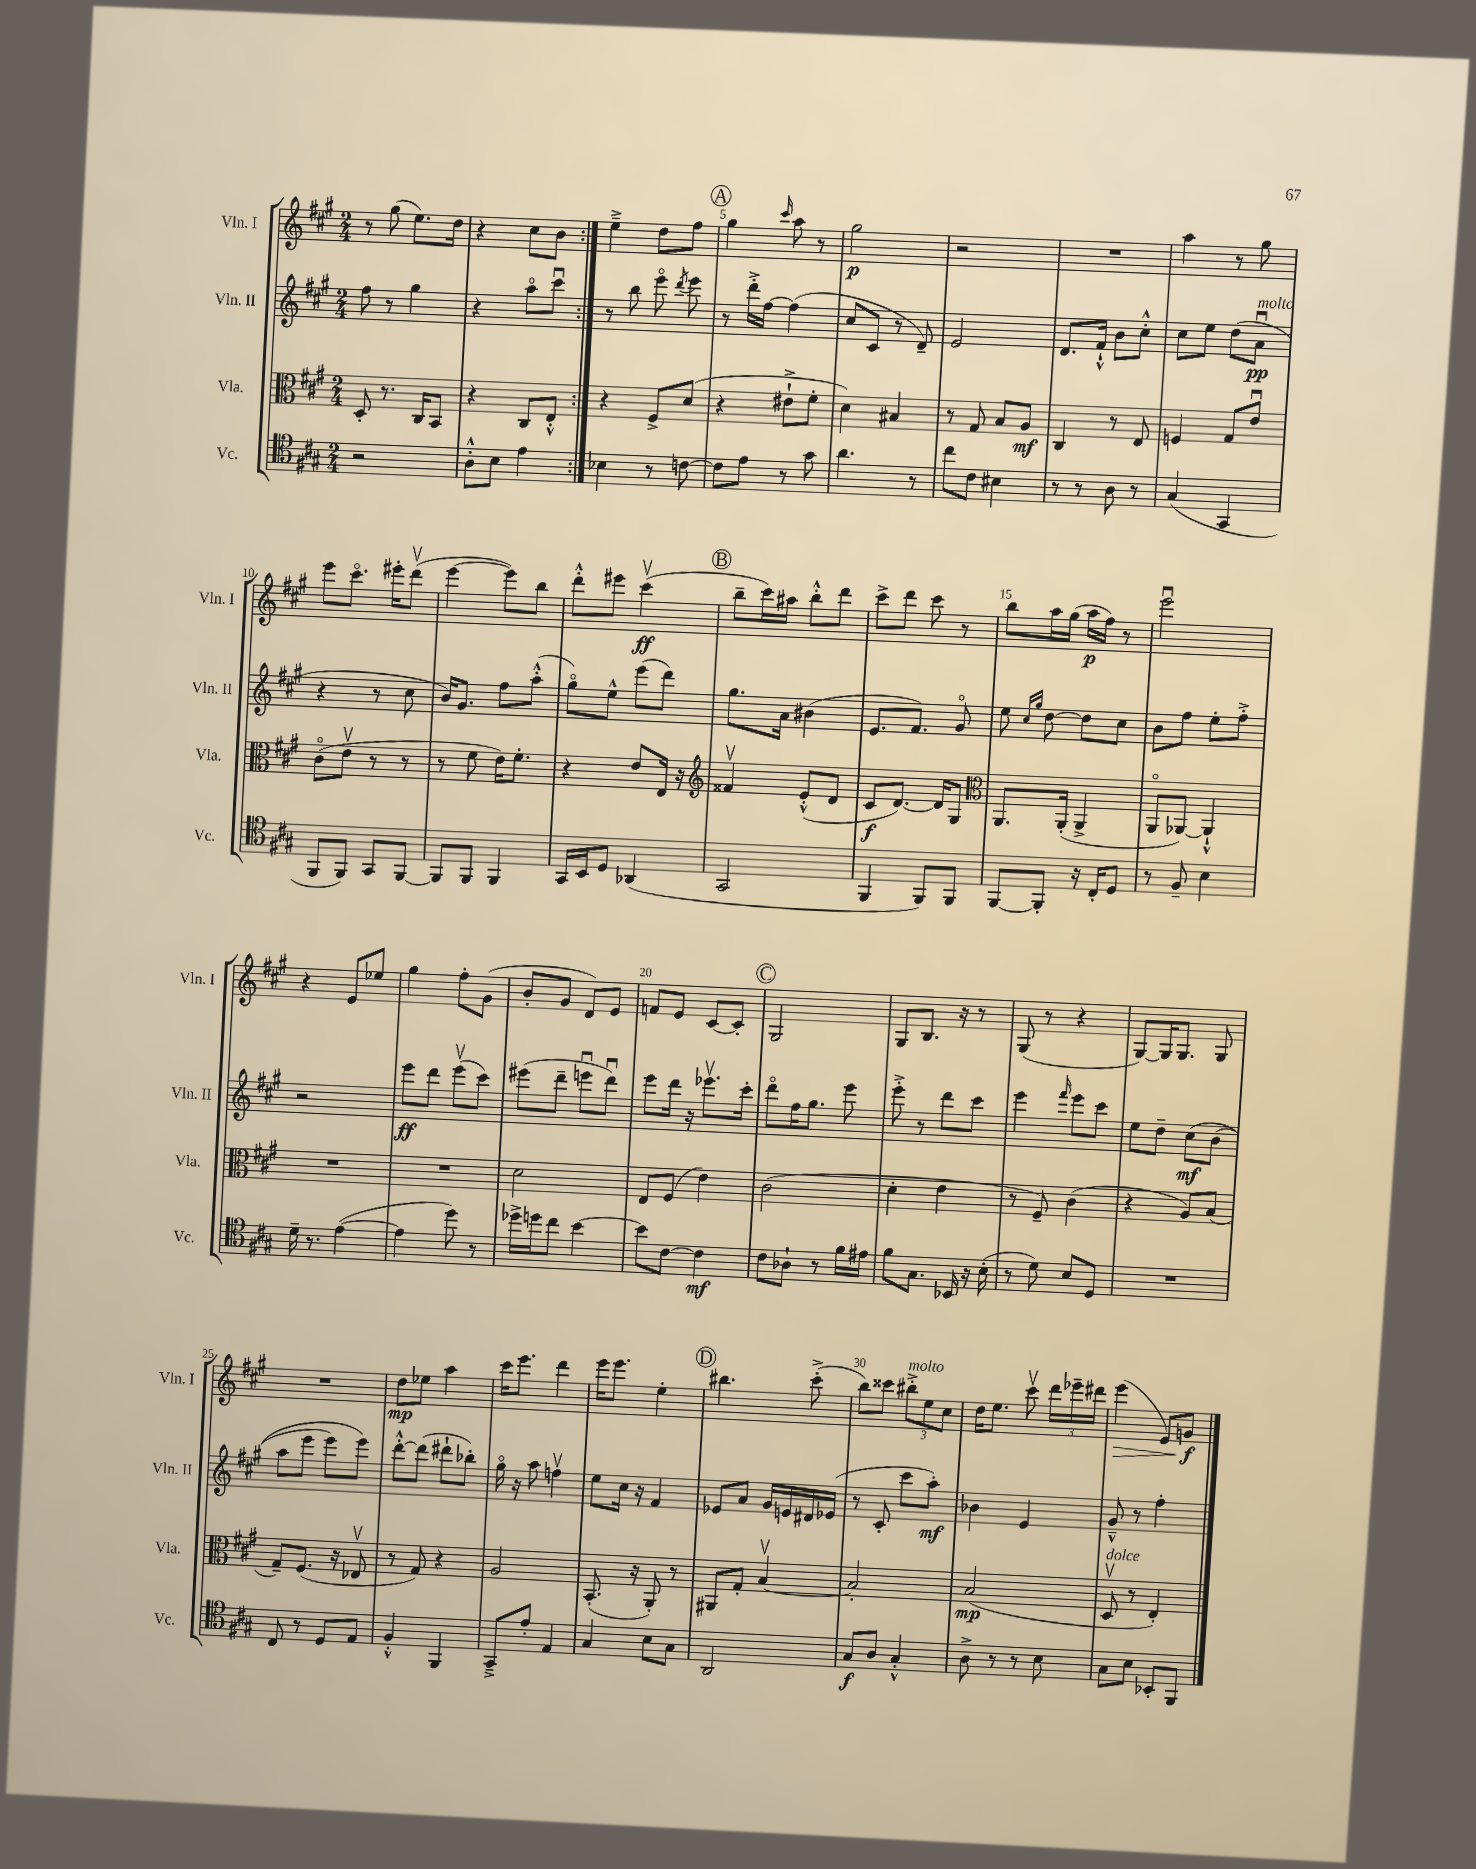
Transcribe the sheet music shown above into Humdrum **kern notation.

**kern	**kern	**kern	**kern
*staff4	*staff3	*staff2	*staff1
*clefC4	*clefC3	*clefG2	*clefG2
*k[f#c#g#]	*k[f#c#g#]	*k[f#c#g#]	*k[f#c#g#]
*M2/4	*M2/4	*M2/4	*M2/4
2r	8D'	8ff#	8r
.	8.r	8r	(8gg#
.	.	4gg#	8.ee)
.	16C#	.	.
.	8BB	.	.
.	.	.	16dd
=	=	=	=
8A'^^	4r	4r	4r
8B	.	.	.
4e	8C#	8aao	8cc#
.	8E'^^	8ccc#u	8b
=:|!	=:|!	=:|!	=:|!
4B-	4r	8r	4ee~^
.	.	8bb	.
8r	8F#^	8eeeo	8dd
.	.	8qddd	.
[8c	(8d	8eee	8ff#
=	=	=	=
8c]	4r	8r	4gg#
8e	.	16ddd'^	.
.	.	[16ff#	.
.	.	.	16qqccc#
8r	8e#`^	(4ff#]	8aa
8g#	8f#'	.	8r
=	=	=	=
4.a	4d)	8cc#	2gg#
.	.	8c#	.
.	4B#	8r	.
8r	.	8d~)	.
=	=	=	=
8cc#	8r	2e	2r
8c#	8G#	.	.
4B#	8B	.	.
.	8A	.	.
=	=	=	=
8r	4C#	8.d	2r
8r	.	.	.
.	.	16f#`^^	.
8A	8r	8b	.
8r	8E	8cc#'^^	.
=	=	=	=
(4G#	4F	8cc#	4aa
.	.	8ee	.
4GG#	8G#	(8dd	8r
.	8eu	8au	8gg#
=	=	=	=
8FF#	(8c#o	4r	8eee
8FF#)	8ev	.	8.ccc#o
8GG#	8r	8r	.
.	.	.	16eee#'
[8FF#	8r	8cc#	(8dddv
=	=	=	=
8FF#]	8r	16b)	[4eee
.	.	8.g#	.
8FF#	8f#	.	.
4FF#	16e)	8ff#	8eee])
.	8.f#'	.	.
.	.	(8aa'^^	8bb
=	=	=	=
16GG#	4r	8gg#o)	8ddd'^^
16BB	.	.	.
8D	.	8ee^^	8eee#
(4AA-	8e	(8eee	(4ccc#v
.	16E	8ddd)	.
.	16r	.	.
=	=	=	=
*	*clefG2	*	*
2GG#	4f##v	8.gg#	8bb~
.	.	.	16ccc#)
.	.	16a	16aa#
.	(8e'^^	(4b#	8bb'^^
.	8d	.	8ddd
=	=	=	=
4FF#	8c#	8.e	8ccc#^
.	[8.d)	.	8ddd
.	.	8.f#)	.
8FF#)	.	.	8ccc#
.	16d]	.	.
8FF#	8G#	8g#o	8r
=	=	=	=
*	*clefC3	*	*
[8FF#	8.AA	8ee	8bb
.	.	16qqcc#	.
.	.	16qqgg#	.
8FF#']	.	[8dd	16aa
.	(16AA'	.	(16gg#
16r	4AA^	8dd]	16aa
16C#'	.	.	16ff#)
8D	.	8cc#	8r
=	=	=	=
8r	8AAo	8b	2eeeu
8F#~	[8AA-)	8ff#	.
4B	4AA-`^^]	8ee'	.
.	.	8ff#'^	.
=	=	=	=
16d~	2r	2r	4r
8.r	.	.	.
([4e	.	.	8e
.	.	.	8ee-
=	=	=	=
4e]	2r	8eee	4gg#
.	.	8ddd	.
8dd)	.	(8eeev	8ff#'
8r	.	8ccc#)	(8g#
=	=	=	=
16dd-^	2d	(8eee#	8b'
16dd	.	.	.
8cc#	.	8ddd~	8g#
[4b	.	8eeeu	8d)
.	.	8dddu)	8e
=	=	=	=
8b]	8E	8eee	8f
[8c#	(8F#	16ddd	8e
.	.	16r	.
4c#]	4e)	8.eee-v	[8c#
.	.	.	8c#']
.	.	16ccc#'	.
=	=	=	=
8c#	(2c#	8dddo	2G#
8A-`	.	16ff#	.
.	.	8.gg#	.
8r	.	.	.
16f#	.	8eee	.
16e#	.	.	.
=	=	=	=
8f#	4d'	8eee'^	8G#
8.G#	.	8r	8.B
.	4e	8ddd	.
16BB-	.	.	16r
16r	.	8ccc#	8r
(16B'	.	.	.
=	=	=	=
8r	8r	4eee	(8G#
8d)	8F#~)	.	8r
.	.	16qqfff#	.
8B	(4c#	8eee	4r
8D	.	8ccc#	.
=	=	=	=
2r	4r	8ee	[8G#)
.	.	8dd~	16G#]
.	.	.	8.G#
.	8A)	&(8cc#	.
.	(8B	(8b	8G#
=	=	=	=
8C#	8G#~)	8aa	2r
8r	(8.F#	8eee	.
8D	.	8eee)	.
.	16r	.	.
8E	8E-v	8eee&)	.
=	=	=	=
4F#'^^	8r	[8ddd'^^	8dd
.	8G#)	(8ddd]	8ee-
4FF#	4r	8ddd#`	4aa
.	.	8bb-')	.
=	=	=	=
8GG#~^	2A	16gg#o	16ccc#
.	.	16r	8.eee
8e'	.	8aa	.
4E	.	4ffv	4ddd
=	=	=	=
4G#	(8.BB'	8ee	16eee
.	.	.	8.eee
.	.	16cc#	.
.	16r	16r	.
8B	8AA')	4f#	4ee'
8G#	8r	.	.
=	=	=	=
2AA	8AA#	8e-	4.bb#
.	8G#'	8a	.
.	[4Bv	16g#	.
.	.	16e	.
.	.	16d#	(8ccc#'^
.	.	(16e-	.
=	=	=	=
8G#	2B']	8r	8bb)
8A	.	8c#'	8ccc##
4G#'^^	.	8ccc#	12bb#'^
.	.	.	12ee
.	.	8aa')	.
.	.	.	12cc#
=	=	=	=
8A^	(2B	4b-	16dd
.	.	.	8.ee
8r	.	.	.
8r	.	4e	8ccc#v
8B	.	.	24ddd
.	.	.	24eee-~
.	.	.	24ddd#
=	=	=	=
8G#	8Dv	8g#~^^	(4eee
8B	8r	8r	.
8BB-'	4E')	4ff#'	8e)
8FF#	.	.	8g
==	==	==	==
*-	*-	*-	*-
